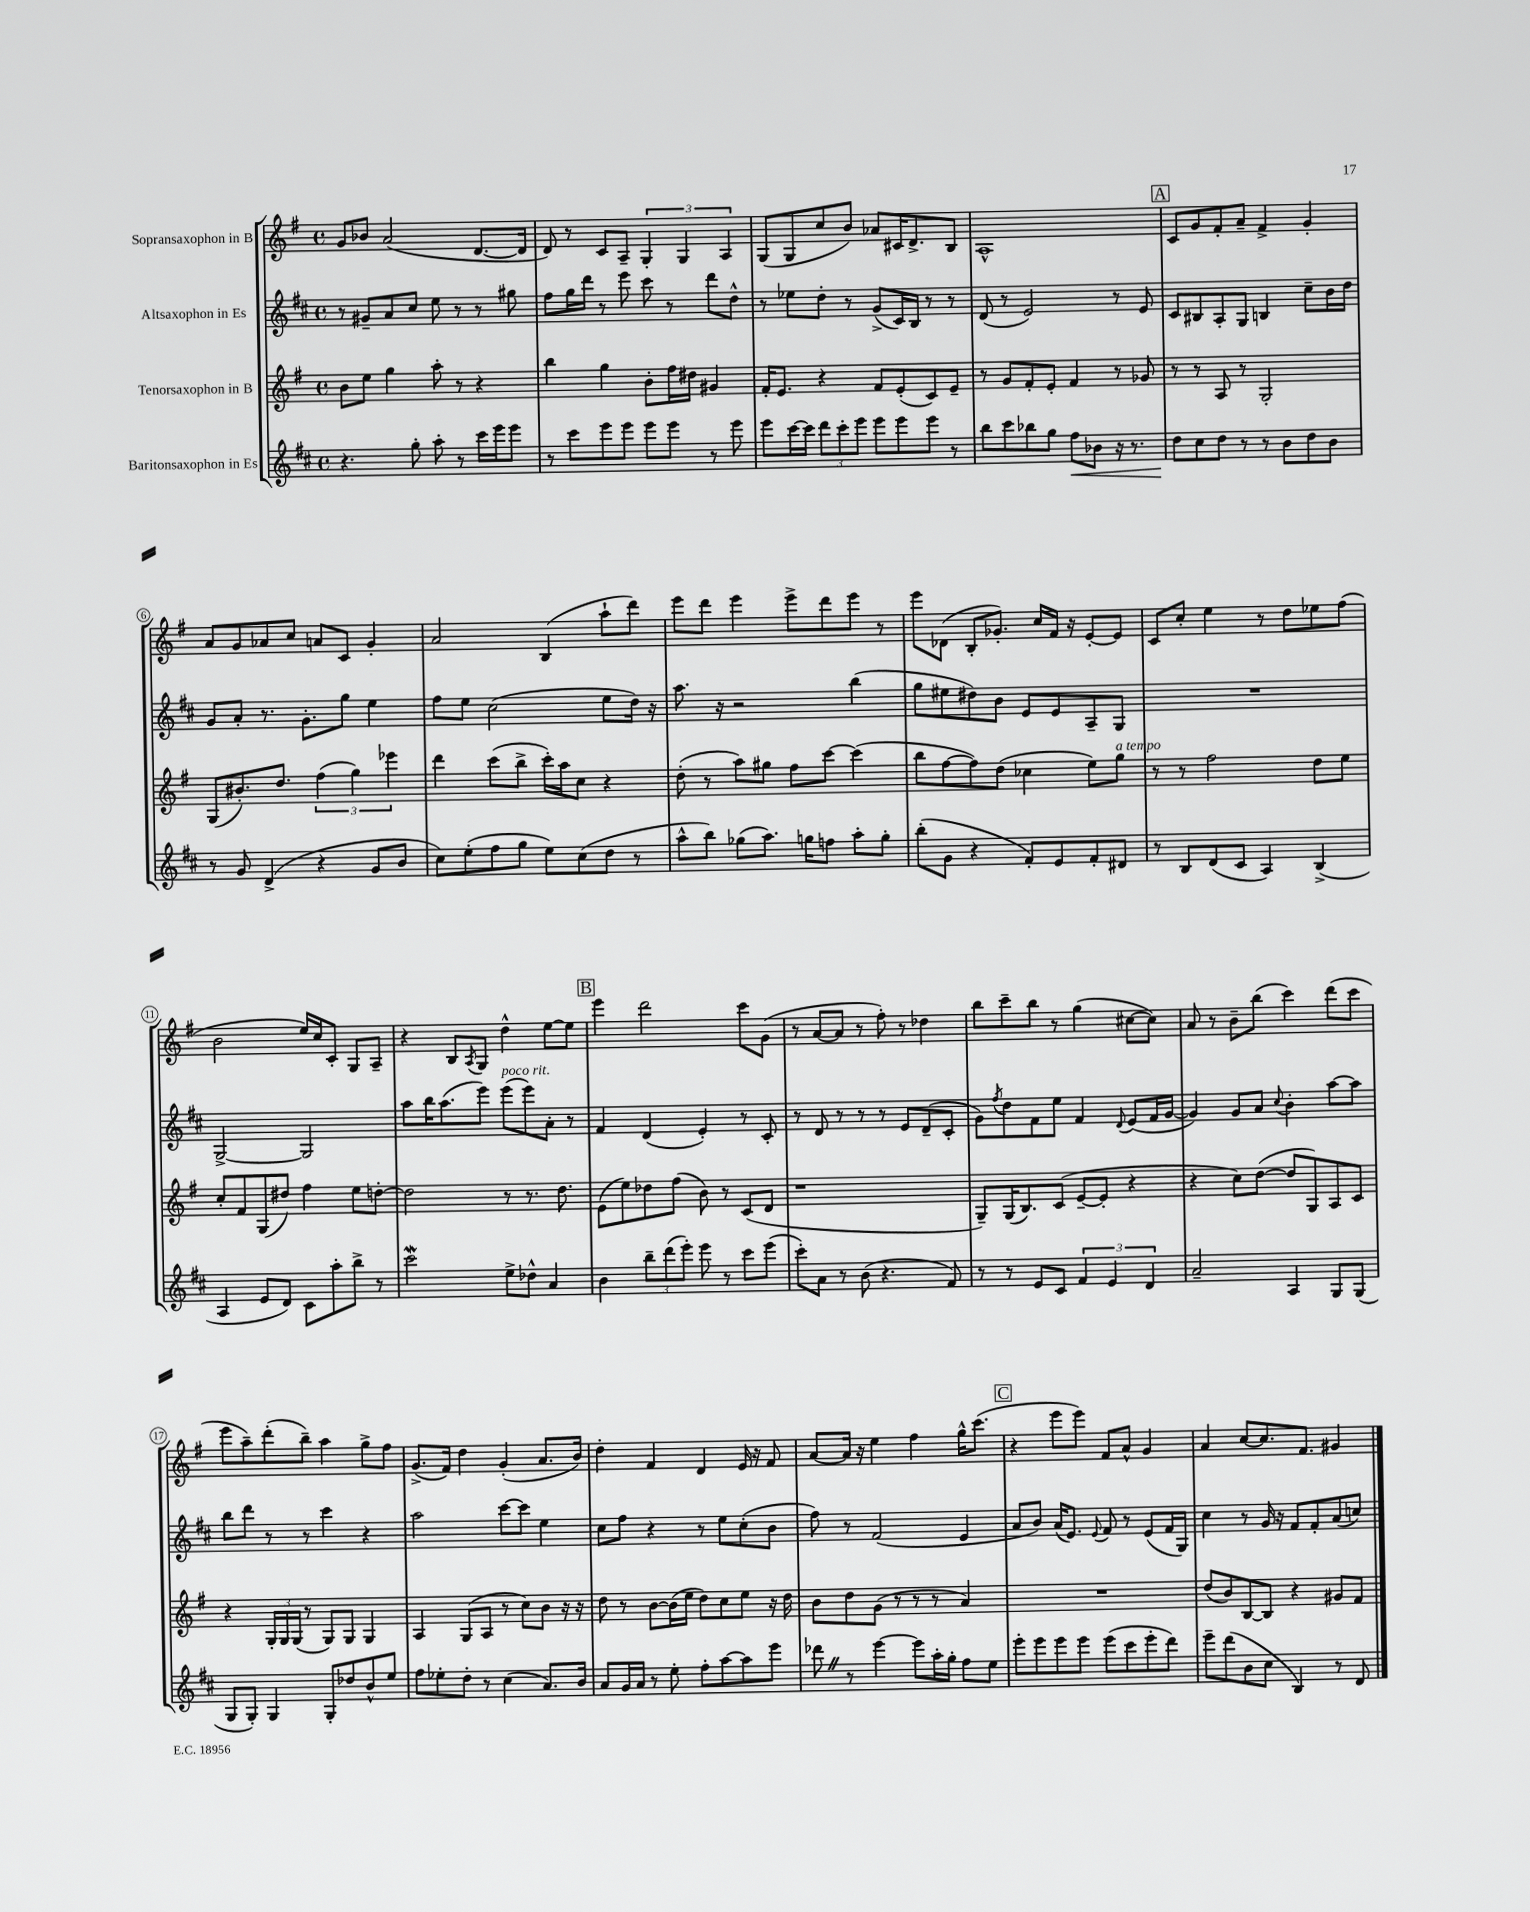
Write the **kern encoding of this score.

**kern	**dynam	**kern	**kern	**kern
*part4	*part4	*part3	*part2	*part1
*staff4	*staff4	*staff3	*staff2	*staff1
*I"Baritonsaxophon in Es	*	*I"Tenorsaxophon in B	*I"Altsaxophon in Es	*I"Sopransaxophon in B
*clefG2	*	*clefG2	*clefG2	*clefG2
*k[f#c#]	*	*k[f#]	*k[f#c#]	*k[f#]
*M4/4	*	*M4/4	*M4/4	*M4/4
*met(c)	*	*met(c)	*met(c)	*met(c)
=1	=1	=1	=1	=1
4.r	.	8b\L	8r	8g/L
.	.	8ee\J	8g#X~/L	8b-X/J
.	.	4gg\	8a/	(2a/
8gg'\	.	.	8cc#/J	.
8aa'\	.	8aa'\	8ee\	.
8r	.	8r	8r	.
16ccc#\LL	.	4r	8r	[8.d/L
16eee\J	.	.	.	.
8eee\J	.	.	8gg#X\	.
.	.	.	.	16d/Jk]
=2	=2	=2	=2	=2
8r	.	4bb\	8ff#\L	8d/)
8ccc#\L	.	.	16gg\L	8r
.	.	.	16ddd\JJ	.
8eee\	.	4gg\	8r	8c/L
8eee\J	.	.	8eee\	8A~/J
8eee\L	.	8b'\L	8ccc#\	6G'/
8eee\J	.	16ff#\L	8r	.
.	.	.	.	6G/
.	.	16dd#X\JJ	.	.
8r	.	4g#X/	8ddd\L	.
.	.	.	.	6A/
8eee\	.	.	8dd^^\J	.
=3	=3	=3	=3	=3
8eee\L	.	16f#'/KL	8r	(8G/L
.	.	8.e/J	.	.
[16ccc#\L	.	.	8ee-X\L	8G/
16ccc#\JJ]	.	.	.	.
12ddd\L	.	4r	8dd'\J	8cc/
12ccc#'\	.	.	.	.
.	.	.	8r	8b/J)
12eee\J	.	.	.	.
8eee\L	.	8f#/L	(8g^/L	8a-X/L
8eee\	.	(8e'/	16c#/L)	16c#X/K
.	.	.	16B/JJ	8.d^/
8eee\J	.	8c/)	8r	.
8r	.	8e~/J	8r	8B/J
=4	=4	=4	=4	=4
8bb\L	.	8r	(8d/	1A^^
8ccc#\	.	8g/L	8r	.
8bb-X\	.	8f#'/	2e/)	.
8gg\J	.	8e'/J	.	.
!	!LO:HP:b	!	!	!
8ff#\L	<	4f#/	.	.
8b-X\J	.	.	.	.
16r	.	8r	8r	.
8.r	.	.	.	.
.	.	8g-X/	8e/	.
!!LO:REH:place=s1:t=A
=5	=5	=5	=5	=5
8dd\L	.	8r	8c#/L	8c/L
8cc#\	[	8r	8B#X/	8g/
8dd\J	.	8A/	8A'/	8f#'/
8r	.	8r	8G/J	8a~/J
8r	.	2G'/	4Bn/	4f#^/
8b\L	.	.	.	.
8dd\	.	.	8cc#~\L	4g'/
8b\J	.	.	16b\L	.
.	.	.	16dd\JJ	.
!!LO:LB:g=z
=6	=6	=6	=6	=6
8r	.	(8G/L	8g/L	8a/L
8g/	.	8.b#X'/)	8a'/J	8g/
(4d^/	.	.	8.r	8a-X/
.	.	8.dd/J	.	.
.	.	.	.	8cc/J
.	.	.	8.g'\L	.
4r	.	(6ff#\	.	8an/L
.	.	.	8gg\J	8c/J
.	.	6gg\)	.	.
8g/L	.	.	4ee\	4g'/
.	.	6eee-X\	.	.
8b/J	.	.	.	.
=7	=7	=7	=7	=7
8cc#\L)	.	4ddd\	8ff#\L	2a/
(8ee'\	.	.	8ee\J	.
8ff#\	.	(8ccc\L	(2cc#\	.
8gg\J	.	8bb^\J	.	.
8ee\L)	.	16ccc'\LL)	.	(4B/
.	.	16aa\J	.	.
(8cc#\	.	8cc\J	.	.
8dd\J	.	4r	8ee\L	8aa`\L
8r	.	.	16dd\Jk)	8ddd\J)
.	.	.	16r	.
=8	=8	=8	=8	=8
8aa^^\L	.	(8dd'\	8.aa\	8eee\L
8bb\J)	.	8r	.	8ddd\J
.	.	.	16r	.
(8gg-X\L	.	8aa\L)	2r	4eee\
8.aa\J)	.	8gg#X\J	.	.
.	.	8ff#\L	.	8eee^\L
16ggn\KL	.	.	.	.
8ffn\J	.	[8ccc\J	.	8ddd\
8aa'\L	.	(4ccc\]	(4bb\	8eee\J
8gg'\J	.	.	.	8r
=9	=9	=9	=9	=9
(8bb'\L	.	8bb\L	8gg\L	8eee\L
8g\J	.	[8ff#\	8ee#X\	(8d-X\J
4r	.	8ff#\])	8dd#X\)	8B'/L
.	.	(8dd\J	8b\J	8.g-X'/J)
8f#'/L)	.	4cc-X\	8e/L	.
.	.	.	.	16cc/LL
8e/	.	.	8e/	16f#/JJ
.	.	.	.	16r
8f#'/	.	8ee\L)	8A~/	[8e'/L
!	!	!LO:TX:a:i:t=a tempo	!	!
8d#X/J	.	8gg\J	8G/J	8e/J]
=10	=10	=10	=10	=10
8r	.	8r	1r	8c/L
8B/L	.	8r	.	8cc'/J
(8d/	.	2ff#\	.	4ee\
8c#/J	.	.	.	.
4A/)	.	.	.	8r
.	.	.	.	8dd\L
(4B^/	.	8dd\L	.	8ee-X\
.	.	8ee\J	.	(8ff#\J
!!LO:LB:g=z
=11	=11	=11	=11	=11
4A/	.	8cc'/L	[2G^/	2b\
.	.	8f#/	.	.
8e/L	.	(8G/	.	.
8d/J)	.	8dd#X/J)	.	.
8c#\L	.	4ff#\	2G/]	16ee/LL)
.	.	.	.	16cc/J
8aa'\	.	.	.	8c'/J
8bb^\J	.	8ee\L	.	8G/L
8r	.	[8ddn'\J	.	8A~/J
=12	=12	=12	=12	=12
2ccc#W\	.	2dd\]	8aa\L	4r
.	.	.	16bb\K	.
.	.	.	(8.aa\	.
.	.	.	.	8B/L
.	.	.	.	8qA/
.	.	.	8eee\J)	8G/J
!	!	!	!LO:TX:a:i:t=poco rit.	!
8ee^\L	.	8r	(8eee\L	4dd^^\
8dd-X^^\J	.	8.r	8eee\)	.
4a/	.	.	8a'\J	[8ee\L
.	.	8.dd\	.	.
.	.	.	8r	8ee\J]
!!LO:REH:place=s1:t=B
=13	=13	=13	=13	=13
4b\	.	(8e\L	4f#/	4eee\
.	.	8ee\)	.	.
12bb~\L	.	8dd-X\	(4d/	2ddd\
(12ddd\	.	.	.	.
.	.	(8ff#\J	.	.
12eee'\J)	.	.	.	.
8eee\	.	8b\)	4e'/)	.
8r	.	8r	.	.
8ccc#\L	.	(8c/L	8r	8ccc\L
(8eee\J	.	8d/J	8c#'/	(8g\J
=14	=14	=14	=14	=14
8ccc#'\L)	.	1r	8r	8r
8a\J	.	.	8d/	[8a/L
8r	.	.	8r	8a/J]
(8b\	.	.	8r	8r
4.r	.	.	8r	8ff#'\)
.	.	.	8e/L	8r
.	.	.	(8d~/	4dd-X\
8f#/)	.	.	8c#'/J	.
=15	=15	=15	=15	=15
8r	.	8G~/L)	8g\L)	8bb\L
.	.	.	8qff#/	.
8r	.	(16G/K	8dd\	8ccc~\
.	.	8.B/)	.	.
8e/L	.	.	8f#\	8bb\J
8c#/J	.	(8c/J	8ee\J	8r
6f#/	.	[8e~/L	4f#/	(4gg\
.	.	8e'/J]	.	.
6e/	.	.	.	.
.	.	.	8qqd/	.
.	.	4r	(8e/L	[8cc#X\L
6d/	.	.	.	.
.	.	.	16f#/L	8cc#\J])
.	.	.	[16g/JJ	.
=16	=16	=16	=16	=16
2a~/	.	4r	4g/])	8a/
.	.	.	.	8r
.	.	8cc\L)	8g/L	8b~\L
.	.	([8dd\J	8a/J	(8bb\J
.	.	.	8qqcc#/	.
4A/	.	8dd/L]	4b'\	4ccc\)
.	.	8G/)	.	.
8G/L	.	8A/	[8aa\L	(8ddd\L
(8G/J	.	8c/J	8aa\J]	8ccc\J
!!LO:LB:g=z
=17	=17	=17	=17	=17
8G/L	.	4r	8bb\L	8eee\L
8G'/J)	.	.	8ddd\J	8aa~\)
4G/	.	24G'/LL	8r	(8ddd'\
.	.	24G/	.	.
.	.	(24G/JJ	.	.
.	.	8r	8r	8bb~\J)
8G'/L	.	8G/L)	4ccc#\	4aa\
8dd-X/	.	8G/J	.	.
8b^^/	.	4G/	4r	8gg^\L
8ee/J	.	.	.	8ff#\J
=18	=18	=18	=18	=18
8ff#\L	.	4A/	2aa\	(8.g^/L
8ee-X'\	.	.	.	.
.	.	.	.	16f#/Jk)
8dd'\J	.	(8G/L	.	4dd\
8r	.	8A/J	.	.
(4cc#\	.	8r	[8ccc#\L	(4g'/
.	.	8cc\L)	8ccc#\J]	.
8.a/L)	.	8b\J	4ee\	8.a/L
.	.	16r	.	.
16b/Jk	.	16r	.	16b/Jk)
=19	=19	=19	=19	=19
8a/L	.	8dd\	8cc#\L	4dd'\
16g/L	.	8r	8ff#\J	.
16a/JJ	.	.	.	.
8r	.	[8b\L	4r	4f#/
8ee'\	.	(16b\L]	.	.
.	.	16ee\JJ	.	.
8ff#'\L	.	8dd\L)	8r	4d/
[8aa\	.	8cc\	8ee\L	.
8aa\]	.	8ee\J	(8cc#'\	16e/
.	.	.	.	16r
8eee\J	.	16r	8b\J	8f#/
.	.	16dd\	.	.
=20	=20	=20	=20	=20
8ddd-XZ\	.	8b\L	8ff#\)	[8a/L
8r	.	8dd\	8r	16a/Jk]
.	.	.	.	16r
[4eee\	.	(8g\J	(2f#/	4ee\
.	.	8r	.	.
8eee\L]	.	8r	.	4ff#\
16aa'\L	.	8r	.	.
16gg'\JJ	.	.	.	.
8ff#\L	.	4a/)	4e/	16gg^^\KL
.	.	.	.	(8.ccc\J
8ee\J	.	.	.	.
!!LO:REH:place=s1:t=C
=21	=21	=21	=21	=21
8eee'\L	.	1r	8a/L	4r
8eee\	.	.	8b/J)	.
8eee\	.	.	(16a/KL	8eee\L
.	.	.	8.e/J)	.
8eee\J	.	.	.	8eee\J)
.	.	.	8qqe/	.
(8eee\L	.	.	8f#/	8f#/L
8ccc#\	.	.	8r	8a^^/J
8eee'\	.	.	(8e/L	4g/
8ddd\J)	.	.	16f#/L	.
.	.	.	16G/JJ)	.
=22	=22	=22	=22	=22
8eee~\L	.	(8dd/L	4cc#\	4a/
(8ddd\	.	8b/)	.	.
8b\	.	[8B/	8r	[8cc/L
8cc#\J	.	8B/J]	16g/	8.cc/]
.	.	.	16r	.
4B/)	.	4r	8f#/L	.
.	.	.	.	8.f#/J
.	.	.	8f#'/	.
8r	.	8g#X/L	(8a/	4g#X/
8d/	.	8f#/J	8ccn/J)	.
==	==	==	==	==
*-	*-	*-	*-	*-
